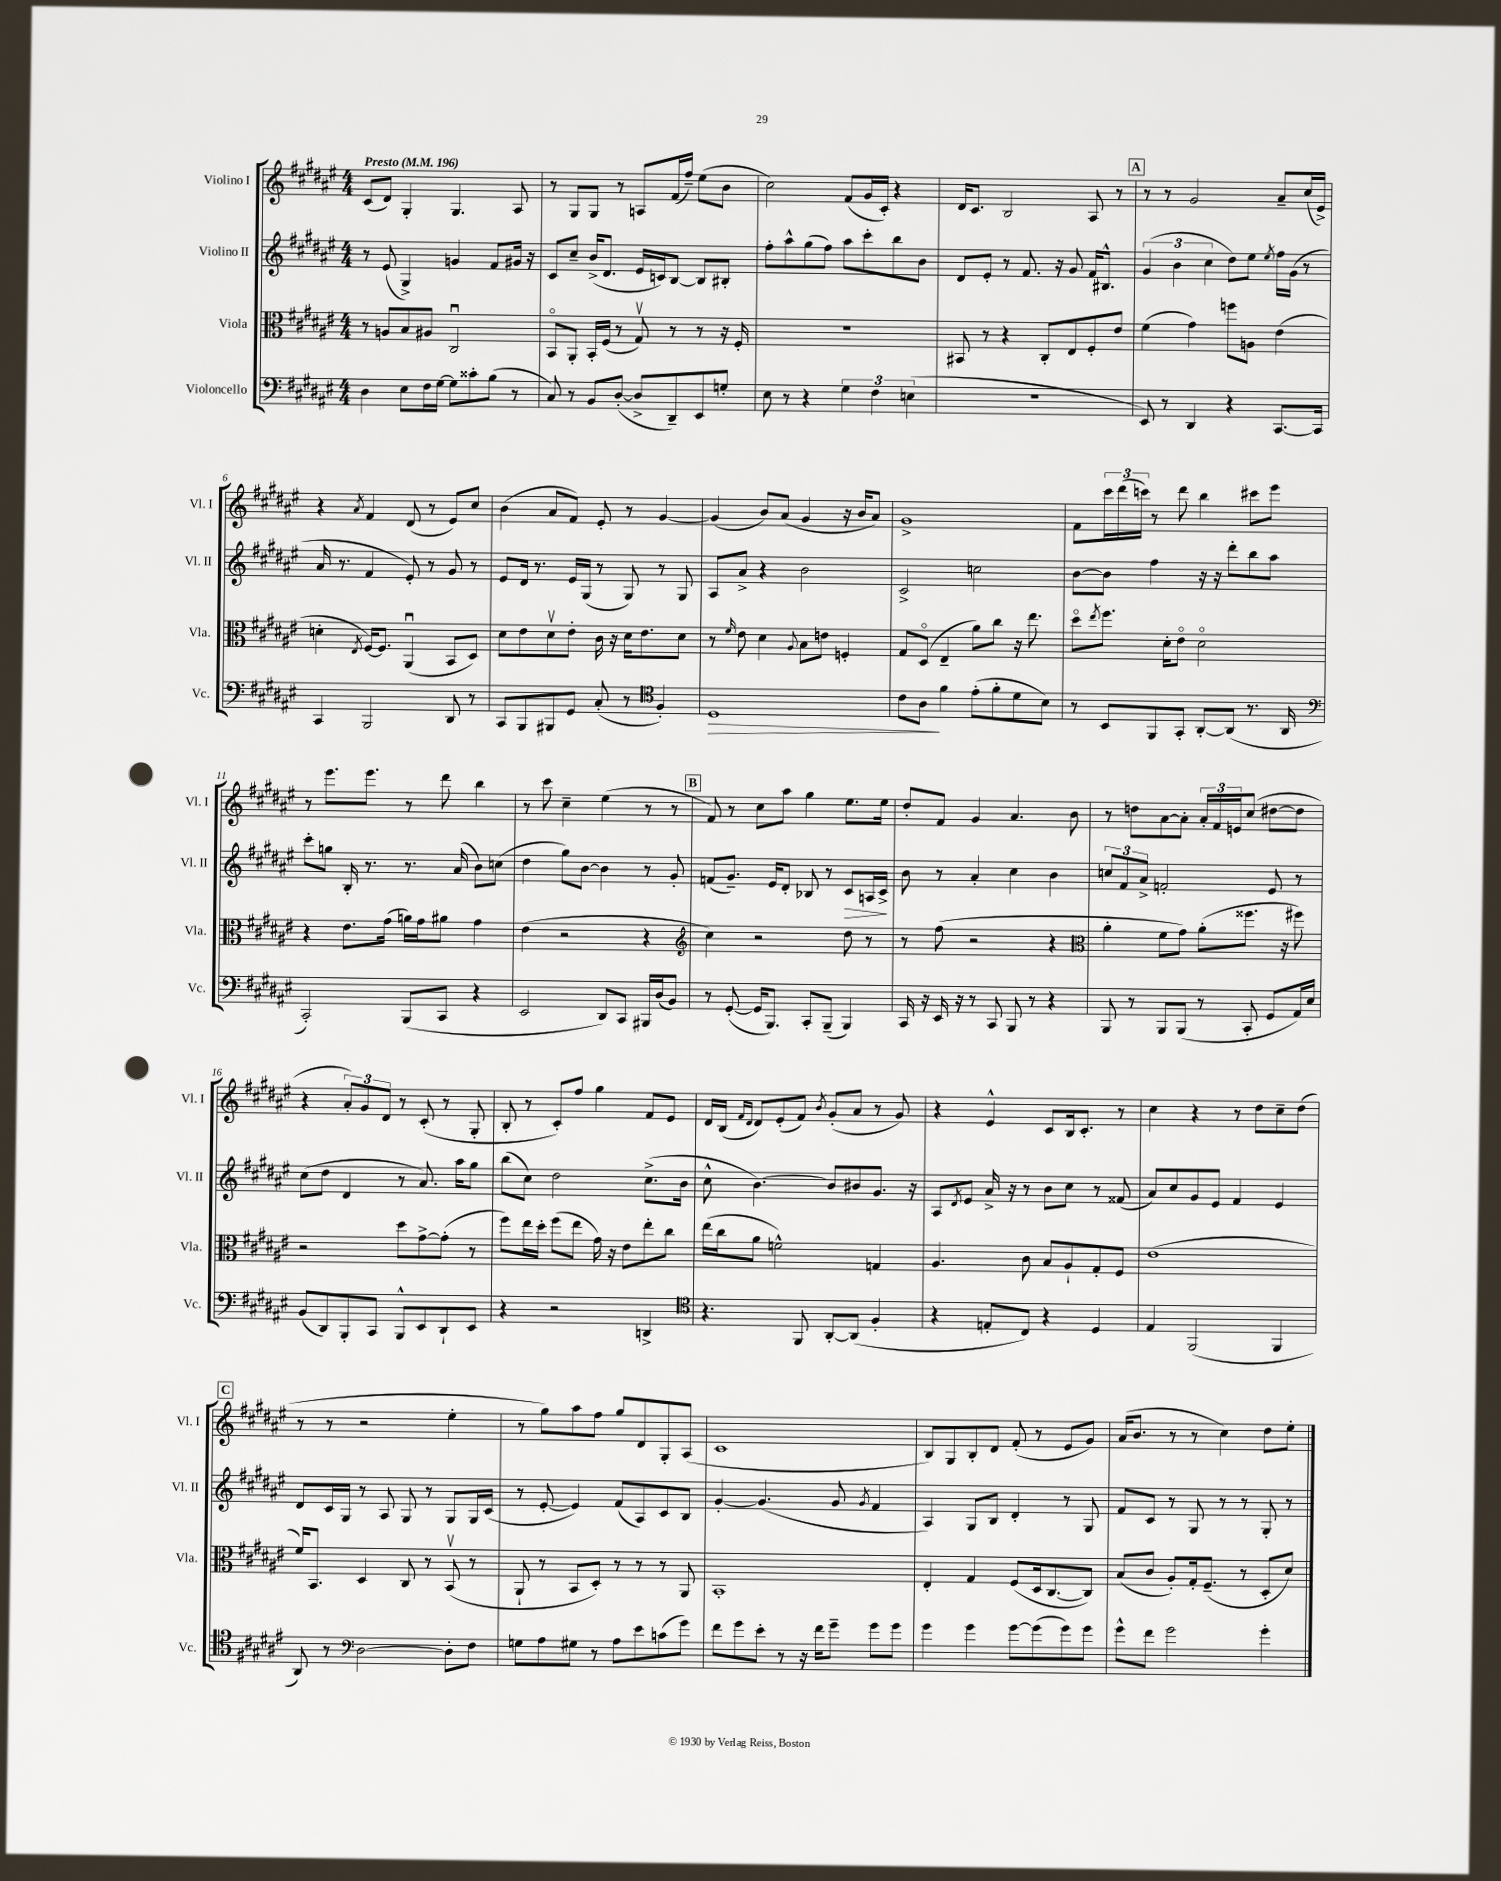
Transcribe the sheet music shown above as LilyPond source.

<<
\new StaffGroup <<
\new Staff = "s0" \with { instrumentName = "Violino I" shortInstrumentName = "Vl. I" } {
    \clef treble \key fis \major \numericTimeSignature \time 4/4 \tempo "Presto" 4 = 196
    cis'8( dis'8) gis4-. gis4. ais8 |
    r8 gis8 gis8 r8 a8 fis'16( fis''16--) eis''8( b'8 |
    cis''2) fis'8( gis'16 cis'16-.) r4 |
    dis'16 cis'8. b2 ais8 r8 |
    \mark \markup { \box "A" } r8 r8 gis'2 ais'8-- cis''16( eis'16->) |
    r4 \acciaccatura { ais'8 } fis'4 dis'8( r8 eis'8) cis''8 |
    b'4( ais'8 fis'8) eis'8-. r8 gis'4~ |
    gis'4( b'8) ais'8( gis'4 r16 b'16 ais'8) |
    gis'1-> |
    fis'8 \tuplet 3/2 { cis'''16 dis'''16( c'''16) } r8 dis'''8 b''4 cis'''8 eis'''8 |
    r8 eis'''8. eis'''8. r8 dis'''8 b''4 |
    r8 cis'''8 cis''4-- eis''4( r8 r8 |
    \mark \markup { \box "B" } fis'8) r8 cis''8 ais''8 gis''4 eis''8. eis''16 |
    dis''8-. fis'8 gis'4 ais'4. b'8 |
    r8 d''8 ais'8~ ais'8-. \tuplet 3/2 { ais'16-. fis'16 e'16 } cis''8( dis''8~ dis''8 |
    r4 \tuplet 3/2 { ais'8-.) gis'8 dis'8 } r8 cis'8-.( r8 gis8-. |
    b8-. r8 cis'8-.) fis''8 gis''4 fis'8 eis'8 |
    dis'16 b16( \grace { fis'16 dis'16 } dis'8) eis'8-.( fis'8) \acciaccatura { b'8 } gis'8-.( ais'8 r8 gis'8) |
    r4 eis'4-^ cis'8 b16 cis'8.-. r8 |
    cis''4 r4 r8 dis''8 cis''8-- dis''8( |
    \mark \markup { \box "C" } r8 r8 r2 eis''4-. |
    r8 gis''8) ais''8 fis''8 gis''8 dis'8 gis8-. ais8( |
    cis'1 |
    b8) gis8 b8-. dis'8 fis'8-.( r8 eis'8 gis'8) |
    ais'16( b'8. r8 r8 cis''4) dis''8 eis''8-. \bar "|." |
}
\new Staff = "s1" \with { instrumentName = "Violino II" shortInstrumentName = "Vl. II" } {
    \clef treble \key fis \major \numericTimeSignature \time 4/4
    r8 eis'8( gis4->) g'4 fis'8 gis'16 r16 |
    cis'8 cis''8-- b'16->( dis'8. eis'16 c'16) b8~ b8 bis8-. |
    fis''8-. ais''8-^ gis''8( fis''8) ais''8 cis'''8-. b''8 b'8 |
    dis'8 eis'8-. r8 fis'8. r16 gis'8 fis'16 bis8.-^ |
    \mark \markup { \box "A" } \tuplet 3/2 { gis'4( b'4 cis''4 } dis''8) eis''8 \acciaccatura { eis''8 } fis''16 gis'16( r8 |
    ais'16 r8. fis'4 eis'8-.) r8 gis'8 r8 |
    eis'8 dis'16 r8. eis'16 gis16( r8 gis8) r8 gis8 |
    ais8 ais'8-> r4 b'2 |
    cis'2-> c''2 |
    b'8~ b'8 fis''4 r16 r16 dis'''8-. b''8 ais''8 |
    cis'''8-. g''8 b16-. r8. r8. ais'16( b'8) c''8( |
    dis''4 gis''8) b'8~ b'4 r8 gis'8-. |
    \mark \markup { \box "B" } f'8( gis'8.--) eis'16 dis'8-. bes8 r8 cis'8\> a16 cis'16->\! |
    b'8 r8 ais'4-. cis''4 b'4 |
    \tuplet 3/2 { c''8 fis'8 ais'8-> } f'2-. eis'8 r8 |
    cis''8( dis''8 dis'4 r8 ais'8.) ais''16 gis''8 |
    b''8( cis''8) dis''2 cis''8.->( b'16 |
    cis''8-^ b'4.~) b'8 bis'8 gis'8. r16 |
    ais8 \acciaccatura { dis'8 } eis'8 ais'16-> r16 r8 b'8 cis''8 r8 fisis'8( |
    ais'8) cis''8 gis'8 eis'8 fis'4 eis'4 |
    \mark \markup { \box "C" } dis'8 cis'16 gis16 r8 ais8 gis8 r8 gis8 gis16 cis'16( |
    r8 eis'8~-. eis'4) fis'8( ais8) cis'8 b8 |
    gis'4~-. gis'4.( gis'8 \acciaccatura { gis'8 } fis'4 |
    ais4) gis8 b8 dis'4-. r8 gis8 |
    fis'8 cis'8 r8 gis8 r8 r8 gis8-. r8 \bar "|." |
}
\new Staff = "s2" \with { instrumentName = "Viola" shortInstrumentName = "Vla." } {
    \clef alto \key fis \major \numericTimeSignature \time 4/4
    r8 a8 b8 ais8 cis2\downbow |
    b,8\flageolet ais,8-. b,16-. fis16( r8 gis8\upbow) r8 r8 r16 fis16-. |
    R1 |
    bis,8 r8 r4 cis8-. eis8 fis8-. eis'8 |
    \mark \markup { \box "A" } fis'4( gis'4) f''8 a8 eis'4( |
    d'4-. \acciaccatura { eis8 } fis16~) fis8. ais,4\downbow( b,8 dis8) |
    dis'8 eis'8 dis'8\upbow eis'8-. cis'16 r16 dis'16 eis'8. dis'8 |
    r8 \grace { fis'16 } eis'8 dis'4 \appoggiatura { ais8 } b8 e'8 f4-. |
    gis8 dis8\flageolet( eis4-- ais'8) cis''8 r16 eis''8. |
    dis''8\flageolet \acciaccatura { eis''8 } fis''8. dis'16-. eis'8\flageolet dis'2\flageolet |
    r4 eis'8. gis'16( a'16) gis'16 ais'8 gis'4 |
    eis'4( r2 r4 |
    \mark \markup { \box "B" } \clef treble cis''4) r2 dis''8 r8 |
    r8 fis''8( r2 r4 |
    \clef alto ais'4-. fis'8 gis'8) ais'8-.( fisis''8. r16 fis''8) |
    r2 dis''8 gis'8~-> gis'8-.( r8 |
    fis''8) eis''16 dis''16-. fis''8( eis''8 gis'16) r16 eis'8 eis''8-. cis''8 |
    eis''16( cis''16 ais'8 f'2-^) g4 |
    ais4. cis'8 b8 ais8-! gis8-. fis8 |
    eis'1( |
    \mark \markup { \box "C" } fis'16) b,8. dis4 cis8 r8 b,8\upbow( r8 |
    ais,8-! r8 b,8 dis8-.) r8 r8 r8 ais,8 |
    b,1-. |
    eis4-. gis4 fis8( dis16 cis8.~ cis8) |
    b8( cis'8 ais8-.) gis16-. fis8.--( r8 dis8-. dis'8) \bar "|." |
}
\new Staff = "s3" \with { instrumentName = "Violoncello" shortInstrumentName = "Vc." } {
    \clef bass \key fis \major \numericTimeSignature \time 4/4
    dis4 eis8 fis16 gis16~ gis8 cisis'8-. b8( r8 |
    cis8) r8 b,8 dis8~-.( dis8-> dis,8--) eis,8 g8-. |
    eis8 r8 r4 \tuplet 3/2 { gis4 fis4 e4( } |
    r1 |
    \mark \markup { \box "A" } eis,8) r8 dis,4 r4 cis,8.~ cis,16 |
    cis,4 b,,2 dis,8 r8 |
    cis,8 b,,8 bis,,8 gis,8 cis8-.( r8 \clef tenor fis4-.) |
    dis1\> |
    cis'8 ais8\! fis'4 eis'8-.( fis'8-. dis'8 b8) |
    r8 b,8 fis,8 gis,8-. ais,8~-. ais,8( r8. ais,16 |
    \clef bass cis,2-.) b,,8( cis,8 r4 |
    eis,2 dis,8) cis,8 bis,,16 dis16( b,8) |
    \mark \markup { \box "B" } r8 gis,8~-.( gis,16 b,,8.) cis,8-. b,,8--( b,,4) |
    cis,16 r16 eis,16 r16 r8 cis,8 b,,8 r8 r4 |
    b,,8 r8 b,,8 b,,8( r8 cis,8-. gis,8 ais,16) eis16 |
    b,8( dis,8) b,,8-. cis,8 b,,8-^ eis,8 dis,8-! eis,8 |
    r4 r2 d,4-> |
    \clef tenor r4. fis,8 ais,8~-. ais,8( fis4-. |
    r4 e8-. cis8) r4 dis4 |
    eis4 fis,2( fis,4 |
    \mark \markup { \box "C" } ais,8) r8 \clef bass dis2~ dis8-. fis8 |
    g8 ais8 gis8 r8 ais8 eis'8 c'8( gis'8) |
    fis'8 gis'8 eis'8-. r8 r16 fis'16 gis'8-- gis'8 gis'8 |
    gis'4 gis'4 gis'8~ gis'8( gis'8) gis'8 |
    gis'8-^ fis'8 gis'2 gis'4-. \bar "|." |
}
>>
>>
